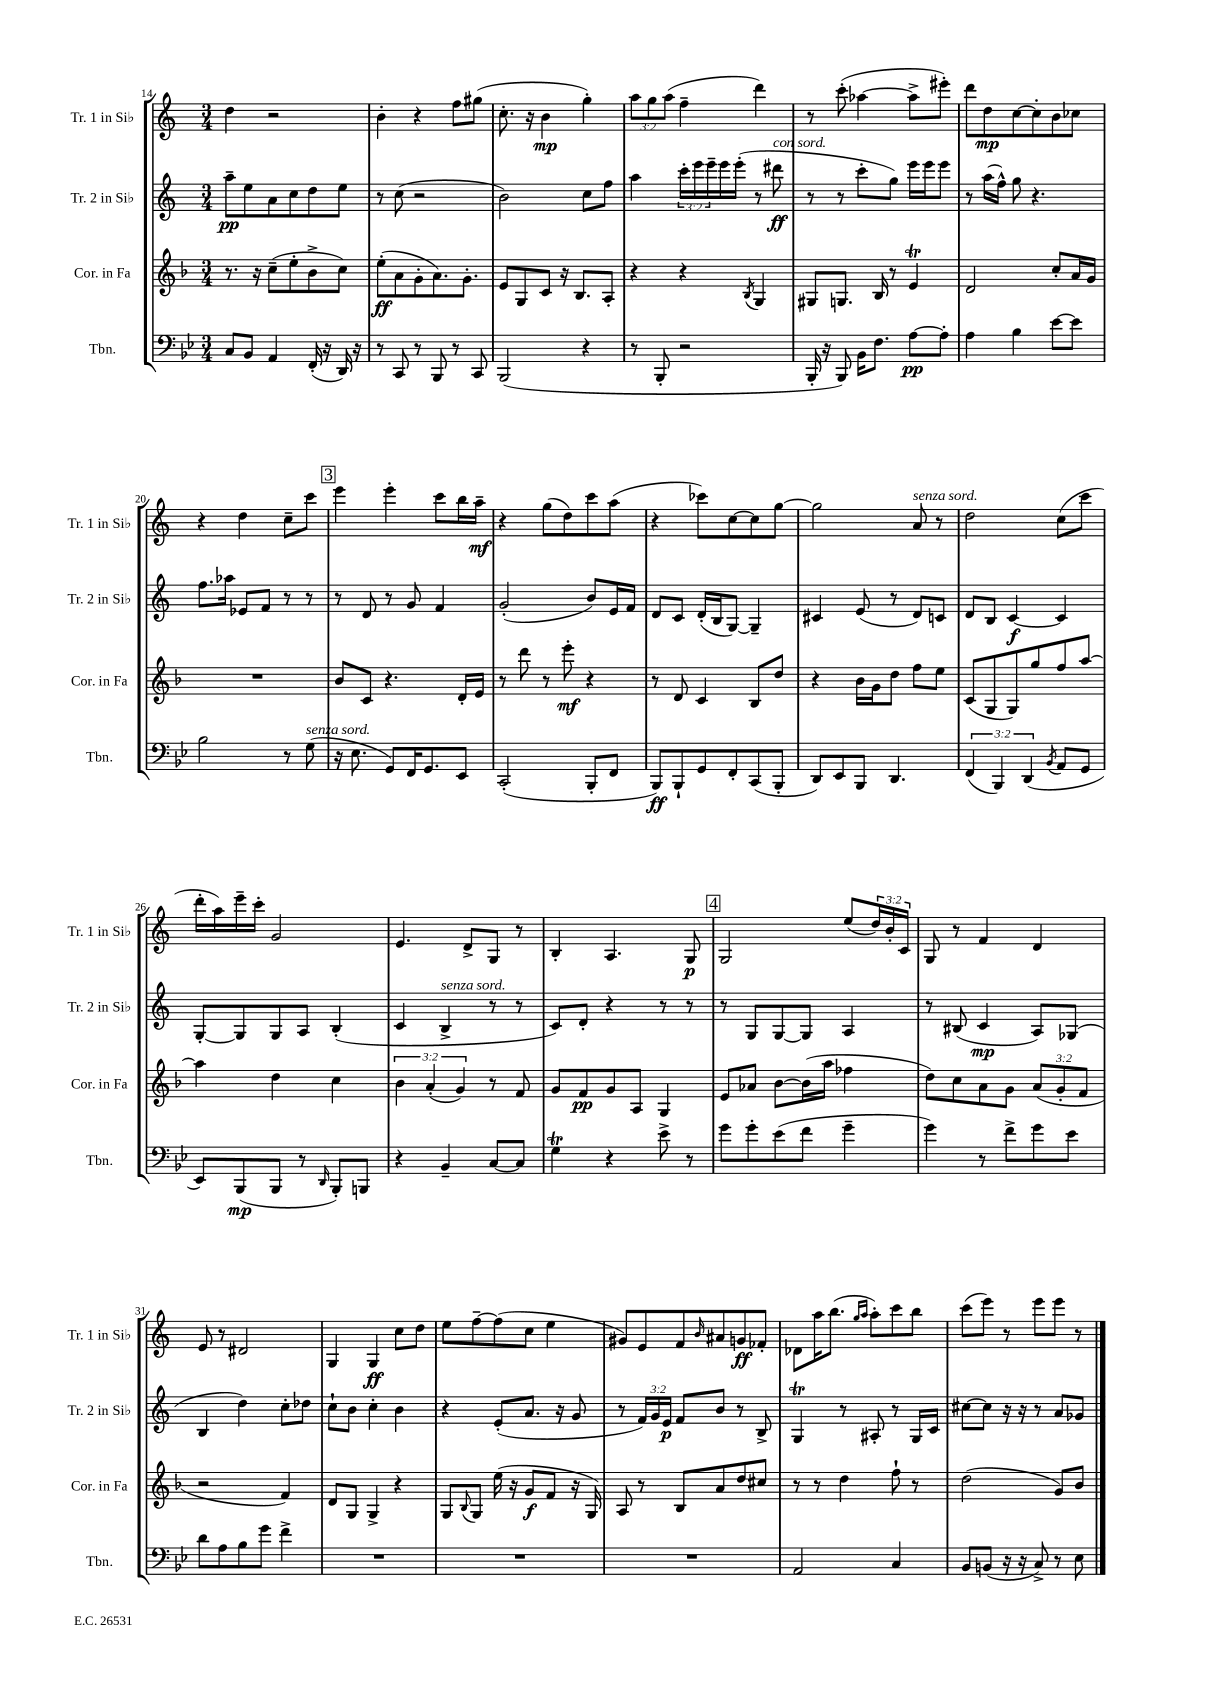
<<
\new StaffGroup <<
\new Staff = "s0" \with { instrumentName = "Tr. 1 in Sib" shortInstrumentName = "Tr. 1 in Sib" } {
    \clef treble \key c \major \numericTimeSignature \time 3/4 \override Staff.TupletNumber.text = #tuplet-number::calc-fraction-text
    d''4 r2 |
    b'4-. r4 f''8 gis''8( |
    c''8.-. r16 b'4\mp g''4-.) |
    \tuplet 3/2 { a''8 g''8 a''8( } f''4-- d'''4) |
    r8 c'''8-.( aes''4~ aes''8-> eis'''8-.) |
    d'''8 d''8\mp c''8~ c''8-. b'8 ces''8 |
    r4 d''4 c''8-- c'''8 |
    \mark \markup { \box "3" } e'''4 e'''4-. c'''8 b''16 a''16--\mf |
    r4 g''8( d''8) c'''8 a''8( |
    r4 ces'''8) c''8~ c''8 g''8~ |
    g''2 a'8^\markup { \italic "senza sord." } r8 |
    d''2 c''8( c'''8 |
    d'''16-. a''16) e'''16-- c'''16-. g'2 |
    e'4. d'8-> g8 r8 |
    b4-. a4. g8\p |
    \mark \markup { \box "4" } g2 e''8( \tuplet 3/2 { d''16) b'16-. c'16 } |
    g8 r8 f'4 d'4 |
    e'8 r8 dis'2 |
    g4 g4\ff c''8 d''8 |
    e''8 f''8~-- f''8( c''8 e''4 |
    gis'8) e'8 f'8 \grace { b'16 } ais'8 g'8\ff fes'8-. |
    des'8 a''16 b''8.( \grace { g''16 a''16 } a''8-.) c'''8 b''8 |
    c'''8( e'''8) r8 e'''8 e'''8 r8 \bar "|." |
}
\new Staff = "s1" \with { instrumentName = "Tr. 2 in Sib" shortInstrumentName = "Tr. 2 in Sib" } {
    \clef treble \key c \major \numericTimeSignature \time 3/4 \override Staff.TupletNumber.text = #tuplet-number::calc-fraction-text
    a''8--\pp e''8 a'8 c''8 d''8 e''8 |
    r8 c''8( r2 |
    b'2) c''8 f''8 |
    a''4 \tuplet 3/2 { c'''16-. e'''16 e'''16-- } e'''16 e'''16-.( r8 dis'''8\ff^\markup { \italic "con sord." } |
    r8 r8 c'''8-. g''8) e'''16 e'''16 e'''8 |
    r8 a''16( f''16-^) g''8 r4. |
    f''8. aes''16 ees'8 f'8 r8 r8 |
    \mark \markup { \box "3" } r8 d'8 r8 g'8 f'4 |
    g'2-.( b'8) e'16 f'16 |
    d'8 c'8 d'16-.( b16 g8~) g4-- |
    cis'4 e'8( r8 d'8) c'8 |
    d'8 b8 c'4~\f c'4 |
    g8~-. g8 g8 a8 b4-.( |
    c'4 b4->^\markup { \italic "senza sord." } r8 r8 |
    c'8) d'8-. r4 r8 r8 |
    \mark \markup { \box "4" } r8 g8 g8~ g8 a4 |
    r8 bis8( c'4\mp a8) ges8( |
    b4 d''4) c''8-. des''8 |
    c''8-! b'8 c''4-. b'4 |
    r4 e'8-.( a'8. r16 g'8 |
    r8 \tuplet 3/2 { f'16) g'16 e'16\p } f'8 b'8 r8 b8-> |
    g4\trill r8 ais8-. r8 g16 c'16 |
    cis''8~ cis''8 r16 r16 r8 a'8 ges'8 \bar "|." |
}
\new Staff = "s2" \with { instrumentName = "Cor. in Fa" shortInstrumentName = "Cor. in Fa" } {
    \clef treble \key f \major \numericTimeSignature \time 3/4 \override Staff.TupletNumber.text = #tuplet-number::calc-fraction-text
    r8. r16 c''8--( e''8-. bes'8-> c''8) |
    e''8-.\ff( a'8 g'8-. a'8.) g'8.-. |
    e'8 g8 c'8 r16 bes8. a8-. |
    r4 r4 \acciaccatura { bes8 } g4 |
    gis8 g8. bes16 r8 e'4\trill |
    d'2 c''8-. a'16 g'16 |
    R2. |
    \mark \markup { \box "3" } bes'8 c'8 r4. d'16-. e'16 |
    r8 d'''8 r8 e'''8-.\mf r4 |
    r8 d'8 c'4 bes8 d''8 |
    r4 bes'16 g'16 d''8 f''8 e''8 |
    c'8( g8 g8) g''8 f''8 a''8~ |
    a''4 d''4 c''4 |
    \tuplet 3/2 { bes'4 a'4-.( g'4) } r8 f'8 |
    g'8 f'8\pp g'8 a8 g4 |
    \mark \markup { \box "4" } e'8 aes'8 bes'8~ bes'16( a''16 fes''4 |
    d''8) c''8 a'8 g'8 \tuplet 3/2 { a'8( g'8-. f'8 } |
    r2 f'4) |
    d'8 g8 g4-> r4 |
    g8 \appoggiatura { bes8 } g8 e''16( r16 g'8\f f'8 r16 g16) |
    a8 r8 bes8 a'8 d''8 cis''8 |
    r8 r8 d''4 f''8-! r8 |
    d''2( g'8) bes'8 \bar "|." |
}
\new Staff = "s3" \with { instrumentName = "Tbn." shortInstrumentName = "Tbn." } {
    \clef bass \key bes \major \numericTimeSignature \time 3/4 \override Staff.TupletNumber.text = #tuplet-number::calc-fraction-text
    c8 bes,8 a,4 f,16-.( r16 d,16) r16 |
    r8 c,8 r8 bes,,8 r8 c,8 |
    bes,,2( r4 |
    r8 bes,,8-. r2 |
    bes,,16-. r16 bes,,8) bes,16 f8. a8~\pp a8-. |
    a4 bes4 ees'8~ ees'8 |
    bes2 r8 g8^\markup { \italic "senza sord." }( |
    \mark \markup { \box "3" } r16 ees8. g,8) f,16 g,8. ees,8 |
    c,2-.( bes,,8-. f,8 |
    bes,,8\ff) bes,,8-! g,8 f,8-. c,8( bes,,8-. |
    d,8) ees,8 bes,,8 d,4. |
    \tuplet 3/2 { f,4( bes,,4) d,4( } \acciaccatura { bes,8 } a,8 g,8 |
    ees,8) bes,,8\mp( bes,,8 r8 \grace { d,16 } bes,,8-.) b,,8 |
    r4 bes,4-- c8~ c8 |
    g4\trill r4 ees'8-> r8 |
    \mark \markup { \box "4" } g'8 g'8-. ees'8( f'8 g'4-- |
    g'4) r8 f'8-> g'8 ees'8 |
    d'8 a8 bes8 g'8 f'4-> |
    R2. |
    R2. |
    R2. |
    a,2 c4 |
    bes,8 b,8( r16 r16 c8->) r8 ees8 \bar "|." |
}
>>
>>
\layout { \context { \Score currentBarNumber = #14 } }
